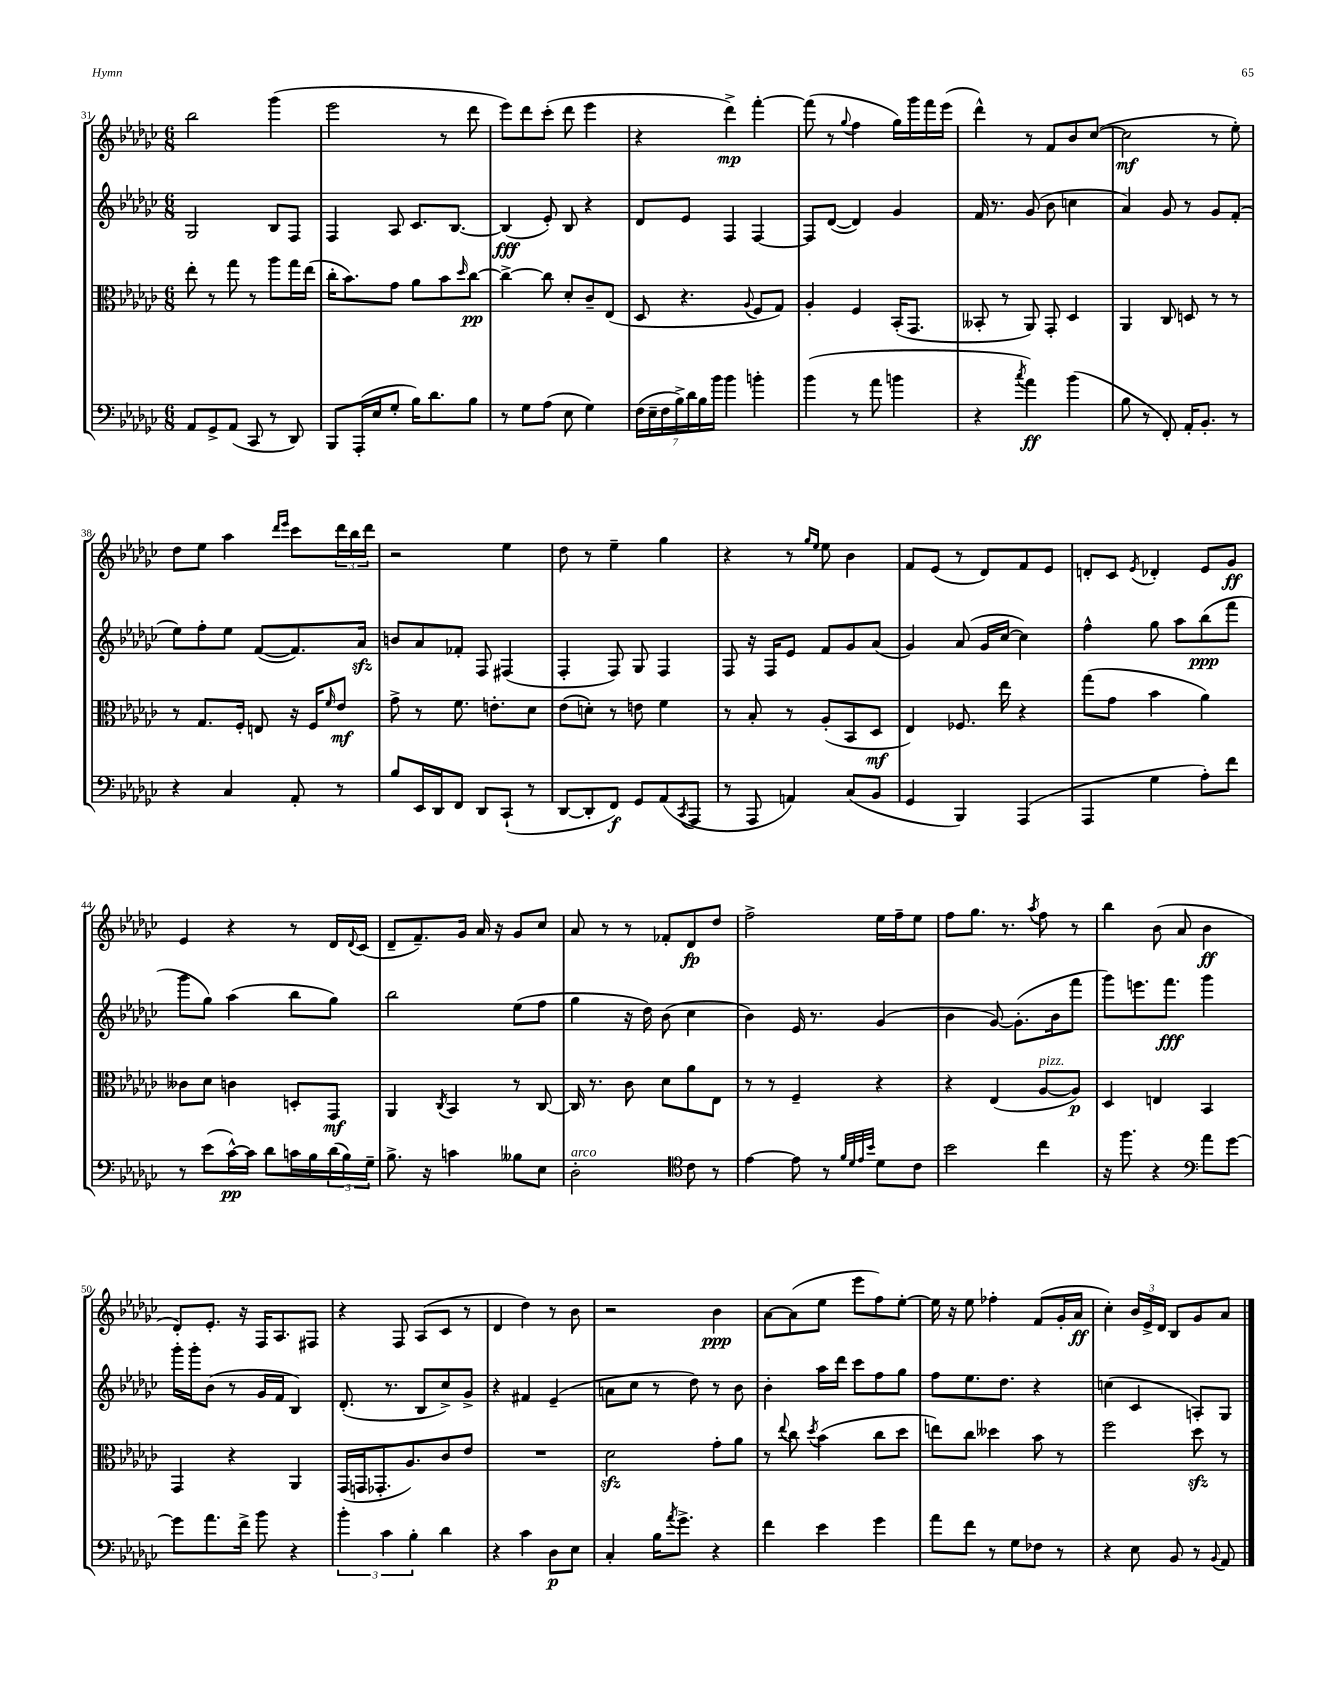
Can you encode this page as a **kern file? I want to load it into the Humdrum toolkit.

**kern	**kern	**kern	**kern
*staff4	*staff3	*staff2	*staff1
*clefF4	*clefC3	*clefG2	*clefG2
*k[b-e-a-d-g-c-]	*k[b-e-a-d-g-c-]	*k[b-e-a-d-g-c-]	*k[b-e-a-d-g-c-]
*M6/8	*M6/8	*M6/8	*M6/8
8AA-	8ee-'	2G-	2bb-
8GG-^	8r	.	.
(8AA-	8gg-	.	.
8CC-	8r	.	.
8r	8aa-	8B-	(4ggg-
8DD-)	16gg-	8F	.
.	(16ee-	.	.
=	=	=	=
8BBB-	16cc-'	4F	2eee-
.	8.b-)	.	.
(16AAA-'	.	.	.
16E-	.	.	.
8G-'	8g-	8A-	.
16B-)	8a-	8.c-	.
8.d-	.	.	.
.	8b-	.	8r
.	.	[8.B-	.
.	16qqdd-	.	.
8B-	[8cc-	.	8ddd-
=	=	=	=
8r	4cc-^_	(4B-]	8eee-)
8G-	.	.	8ddd-
(8A-	8cc-]	8e-')	(8ccc-'
8E-	8d-'	8B-	8ddd-
4G-)	8c-~	4r	4eee-
.	(8E-	.	.
=	=	=	=
(28F	8D-	8d-	4r
28E-~	.	.	.
28F	.	.	.
28B-^)	.	.	.
.	4.r	8e-	.
28d-	.	.	.
28B-	.	.	.
28b-	.	.	.
4b-	.	4F	4ddd-^)
.	8qqA-	.	.
4b'	8F	[4F	[4fff'
.	8G-)	.	.
=	=	=	=
(4b-	4A-'	8F]	(8fff]
.	.	([8d-	8r
.	.	.	8qqgg-
8r	4F	4d-])	4ff
8a-	.	.	.
4b	(16BB-'	4g-	16gg-)
.	8.GG-	.	16ggg-
.	.	.	16fff
.	.	.	(16eee-
=	=	=	=
4r	8BB--'	16f	4ddd-^^)
.	.	8.r	.
.	8r	.	.
8qcc-	.	.	.
4a-)	8AA-)	(8g-	8r
.	8GG-'	8b-	8f
(4b-	4D-	4cc	8b-
.	.	.	([8cc-
=	=	=	=
8B-	4AA-	4a-)	2cc-]
8r	.	.	.
8FF')	8C-	8g-	.
16AA-'	8D	8r	.
8.BB-'	.	.	.
.	8r	8g-	8r
8r	8r	(8f'	8ee-')
=	=	=	=
4r	8r	8ee-)	8dd-
.	8.G-	8ff'	8ee-
4C-	.	8ee-	4aa-
.	16F'	.	.
.	8E	([8f	.
.	.	.	16qqddd-
.	.	.	16qqeee-
8AA-'	16r	8.f])	8ccc-
.	16F	.	.
.	16qqf	.	.
8r	8e-	.	24ddd-
.	.	.	24bb-
.	.	16a-	.
.	.	.	24ddd-
=	=	=	=
8B-	8g-^	8b	2r
16EE-	8r	8a-	.
16DD-	.	.	.
8FF	8.f	8f-'	.
8DD-	.	8F	.
.	8.e'	.	.
(8CC-`	.	(4F#	4ee-
8r	8d-	.	.
=	=	=	=
[8DD-	(8e-	4F'	8dd-
8DD-']	8d')	.	8r
8FF)	8r	8F)	4ee-~
8GG-	8e	8G-	.
(8AA-	4f	4F	4gg-
8qCC-	.	.	.
8AAA-	.	.	.
=	=	=	=
8r	8r	8F	4r
8AAA-	8B-'	16r	.
.	.	16F	.
4AA)	8r	8e-	8r
.	.	.	16qqgg-
.	.	.	16qqee-
.	(8A-'	8f	8ee-
(8C-	8BB-	8g-	4b-
8BB-	8D-	(8a-	.
=	=	=	=
4GG-	4E-)	4g-)	8f
.	.	.	(8e-
4BBB-)	8.F-	(8a-	8r
.	.	16g-	8d-)
.	16ee-	[16cc-	.
(4AAA-	4r	4cc-])	8f
.	.	.	8e-
=	=	=	=
4AAA-	(8gg-	4ff^^	8d'
.	8g-	.	8c-
.	.	.	8qe-
4G-	4b-	8gg-	4d-'
.	.	8aa-	.
8A-')	4a-)	(8bb-	8e-
8f	.	8fff	8g-
=	=	=	=
8r	8c--	8ggg-	4e-
(8e-	8d-	8gg-)	.
[16c-^^)	4c	(4aa-	4r
16c-]	.	.	.
8d-	.	.	.
16c	8D'	8bb-	8r
16B-	.	.	.
(24d-	8GG-	8gg-)	16d-
24B-)	.	.	.
.	.	.	8qqd-
.	.	.	(16c-
24G-~	.	.	.
=	=	=	=
8.B-^	4AA-	2bb-	8d-~
.	.	.	8.f~)
16r	.	.	.
.	8qC-	.	.
4c	4BB-	.	.
.	.	.	16g-
.	.	.	16a-
.	.	.	16r
8B--	8r	(8ee-	8g-
8E-	[8C-	8ff	8cc-
=	=	=	=
2D-'	16C-]	4gg-	8a-
.	8.r	.	.
.	.	.	8r
.	8c-	16r	8r
.	.	16dd-)	.
.	8d-	(8b-	8f-'
*clefC4	*	*	*
8c-	8a-	4cc-	8d-
8r	8E-	.	8dd-
=	=	=	=
[4e-	8r	4b-)	2ff^
.	8r	.	.
8e-]	4F~	16e-	.
.	.	8.r	.
8r	.	.	.
32qqf	.	.	.
32qqd-	.	.	.
32qqe-	.	.	.
32qqb-	.	.	.
8d-	4r	(4g-	16ee-
.	.	.	16ff~
8c-	.	.	8ee-
=	=	=	=
2b-	4r	4b-	8ff
.	.	.	8.gg-
.	(4E-	[8g-)	.
.	.	.	8.r
.	.	(8.g-']	.
.	.	.	8qaa-
4cc-	[8A-	.	8ff
.	.	16b-	.
.	8A-])	8fff	8r
=	=	=	=
16r	4D-	8ggg-)	4bb-
8.ff	.	.	.
.	.	8.eee	.
4r	4E	.	(8b-
.	.	8.fff	.
.	.	.	8a-
*clefF4	*	*	*
8a-	4BB-	4ggg-	4b-
[8g-	.	.	.
=	=	=	=
8g-]	4GG-	16ggg-'	8d-')
.	.	16ggg-'	.
8.a-	.	(8b-	8.e-'
.	4r	8r	.
16f^	.	.	16r
8b-	.	16g-	16F
.	.	16f	8.A-
4r	4AA-	4B-)	.
.	.	.	8F#
=	=	=	=
6b-'	(16GG-	(8.d-'	4r
.	16GG	.	.
.	8.GG-'	.	.
6c-	.	.	.
.	.	8.r	.
.	.	.	8F
.	8.A-)	.	.
6B-'	.	.	.
.	.	8B-	(8A-
4d-	8c-	8cc-^)	8c-
.	8e-	8g-^	8r
=	=	=	=
4r	2.r	4r	4d-
4c-	.	4f#	4dd-)
8D-	.	(4e-~	8r
8E-	.	.	8b-
=	=	=	=
4C-'	2d-	8a	2r
.	.	8cc-	.
16B-	.	8r	.
8qa-	.	.	.
8.g-^	.	.	.
.	.	8dd-)	.
4r	8g-'	8r	4b-
.	8a-	8b-	.
=	=	=	=
4f	8r	4b-'	[8a-
.	8qqee-	.	.
.	8cc-	.	(8a-]
.	8qdd-	.	.
4e-	(4b-	16aa-	8ee-
.	.	16ddd-	.
.	.	8ccc-	8eee-
4g-	8cc-	8ff	8ff)
.	8dd-	8gg-	[8ee-'
=	=	=	=
8a-	8ee)	8ff	16ee-]
.	.	.	16r
8f	8cc-	8.ee-	8ee-
8r	4dd--	.	4ff-'
.	.	8.dd-	.
8G-	.	.	.
8F-	8b-	4r	(8f
8r	8r	.	16g-'
.	.	.	16a-
=	=	=	=
4r	2ff	(4cc	4cc-')
8E-	.	4c-	24b-
.	.	.	24e-^
.	.	.	24d-
8BB-	.	.	8B-
8r	8dd-	8A')	8g-
8qqBB-	.	.	.
8AA-	8r	8G-	8a-
==	==	==	==
*-	*-	*-	*-
